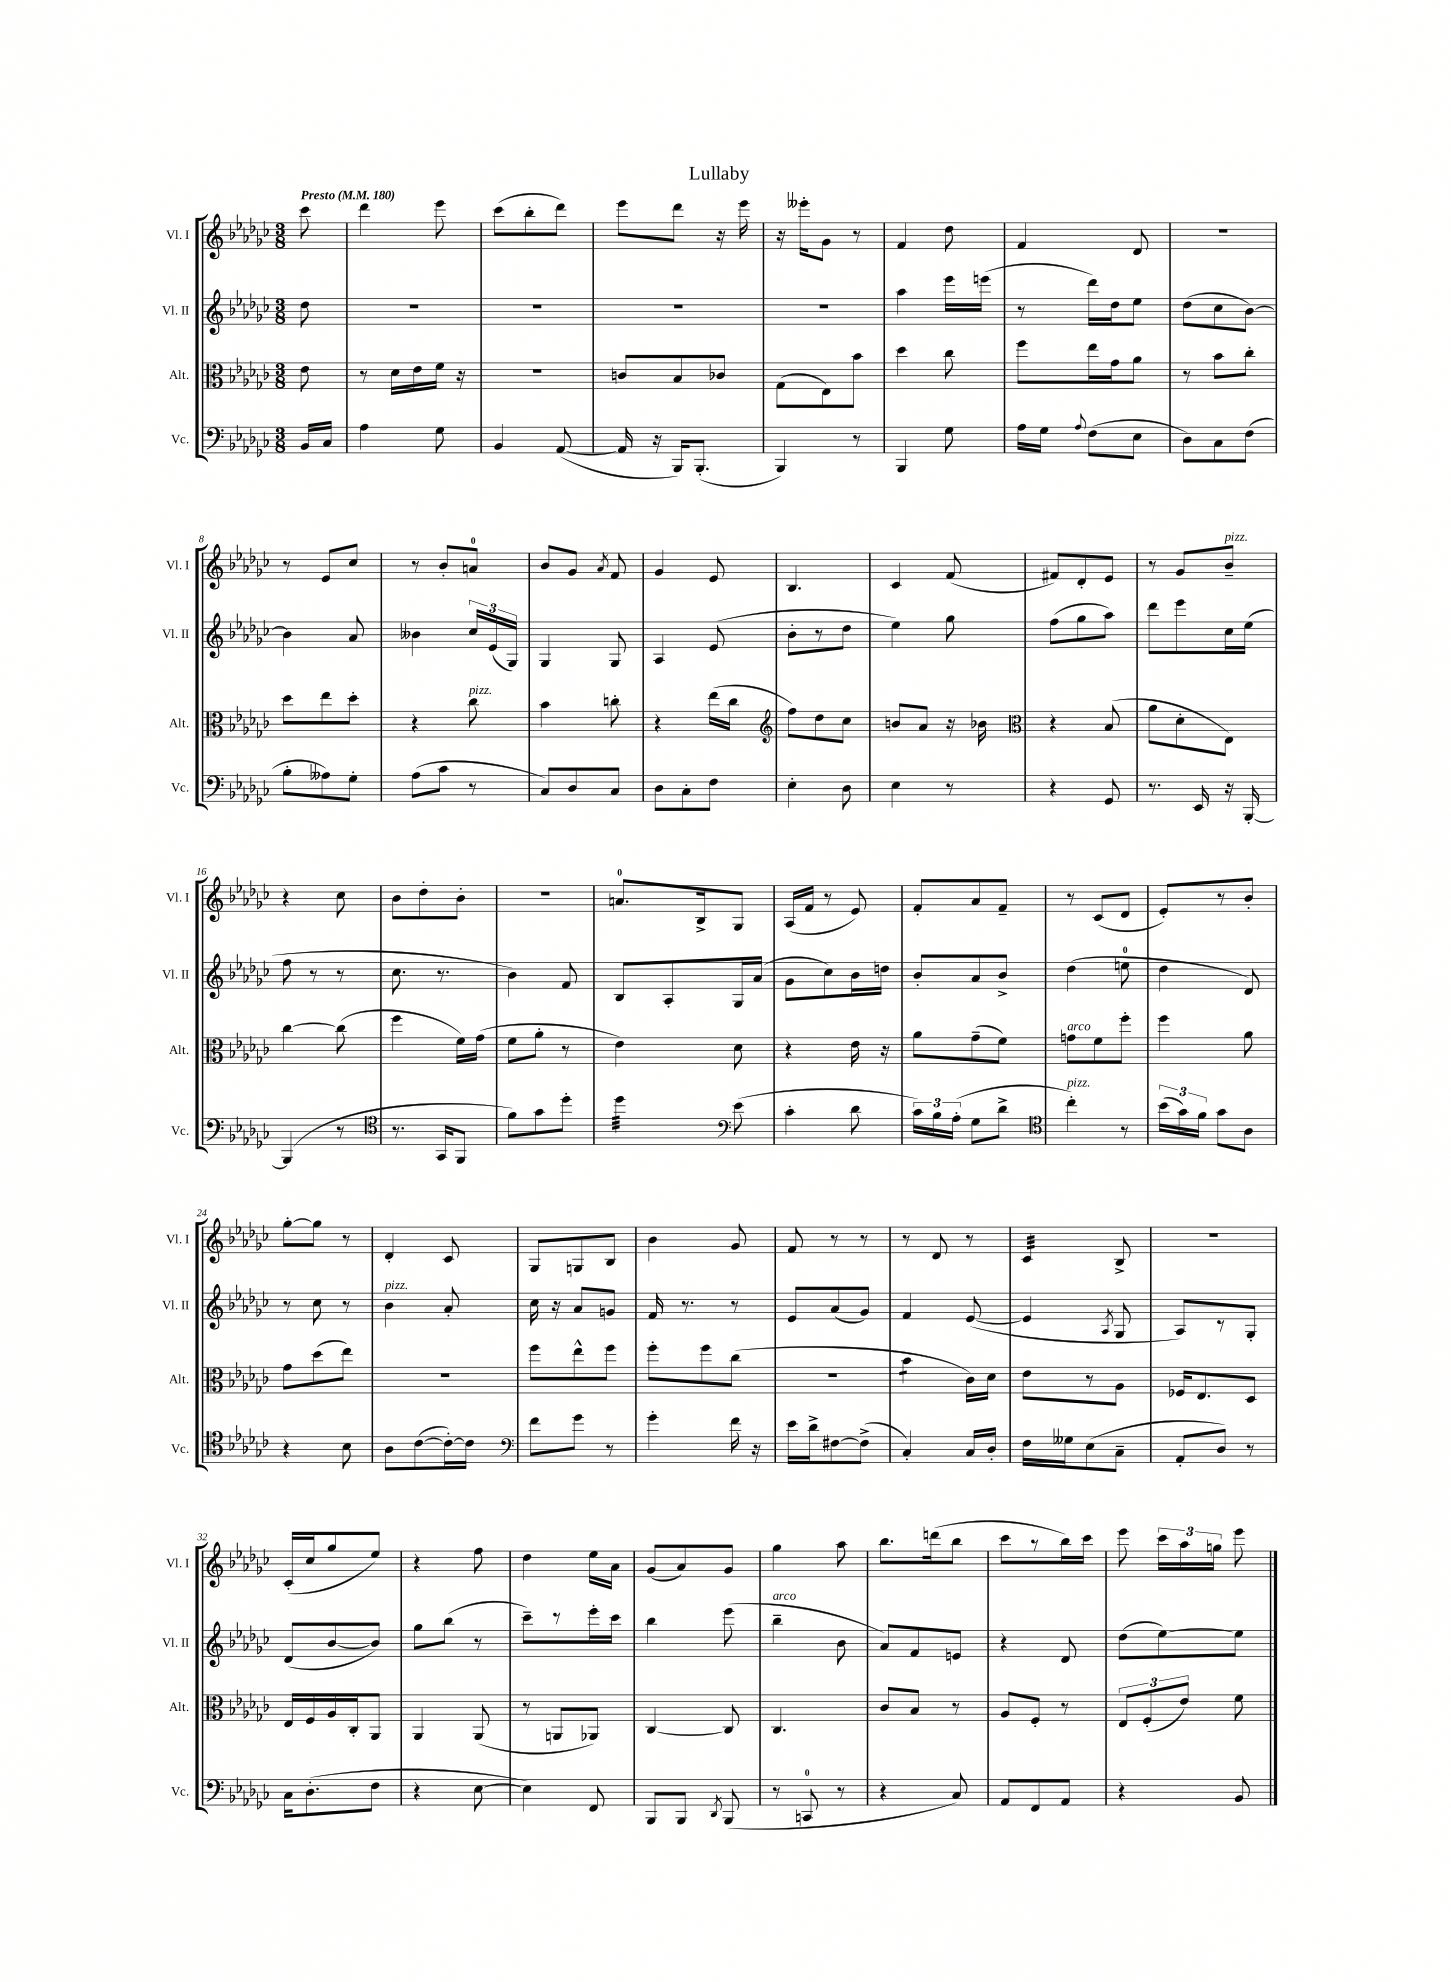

**kern	**kern	**kern	**kern
*part4	*part3	*part2	*part1
*staff4	*staff3	*staff2	*staff1
*I"Vc.	*I"Alt.	*I"Vl. II	*I"Vl. I
*I'Vc.	*I'Alt.	*I'Vl. II	*I'Vl. I
*clefF4	*clefC3	*clefG2	*clefG2
*k[b-e-a-d-g-c-]	*k[b-e-a-d-g-c-]	*k[b-e-a-d-g-c-]	*k[b-e-a-d-g-c-]
*M3/8	*M3/8	*M3/8	*M3/8
*MM180	*MM180	*MM180	*MM180
=	=	=	=
!	!	!	!LO:TX:a:B:t=Presto
16BB-/LL	8e-\	8dd-\	8ccc-\
16C-/JJ	.	.	.
=1	=1	=1	=1
4A-\	8r	4.r	4ddd-\
.	16d-\LL	.	.
.	16e-\	.	.
8G-\	16f\JJ	.	8eee-\
.	16r	.	.
=2	=2	=2	=2
4BB-/	4.r	4.r	(8ccc-\L
.	.	.	8bb-'\
([8AA-/	.	.	8ddd-\J)
=3	=3	=3	=3
16AA-/]	8cn/L	4.r	8eee-\L
16r	.	.	.
16BBB-/KL)	8B-/	.	8ddd-\J
(8.BBB-'/J	.	.	.
.	8c-X/J	.	16r
.	.	.	16eee-\
=4	=4	=4	=4
4BBB-/)	(8G-\L	4.r	16r
.	.	.	16eee--X'\KL
.	8E-\)	.	8g-\J
8r	8b-\J	.	8r
=5	=5	=5	=5
4BBB-/	4dd-\	4aa-\	4f/
8G-\	8cc-\	16eee-\LL	8dd-\
.	.	(16eeen\JJ	.
=6	=6	=6	=6
16A-\LL	8ff\L	8r	4f/
16G-\JJ	.	.	.
8qqA-/	.	.	.
(8F\L	16ee-\L	16ddd-\LL)	.
.	16g-\J	16dd-\J	.
8E-\J	8a-\J	8ee-\J	8d-/
=7	=7	=7	=7
8D-\L)	8r	(8dd-\L	4.r
8C-\	8b-\L	8cc-\	.
(8F\J	8cc-'\J	[8b-\J)	.
!!LO:LB:g=z
=8	=8	=8	=8
8B-'\L	8dd-\L	4b-\]	8r
8A--X\)	8ee-\	.	8e-/L
8G-'\J	8dd-'\J	8a-/	8cc-/J
=9	=9	=9	=9
(8A-\L	4r	4b--X\	8r
8c-\J	.	.	8b-'/L
!	!LO:TX:a:i:t=pizz.	!	!
8r	8cc-\	24cc-/LL	8an/J
.	.	(24e-/	.
.	.	24G-/JJ)	.
=10	=10	=10	=10
8C-/L)	4b-\	4G-/	8b-/L
8D-/	.	.	8g-/J
.	.	.	8qa-/
8C-/J	8ccn'\	8G-/	8f/
=11	=11	=11	=11
8D-\L	4r	4A-/	4g-/
8C-'\	.	.	.
8F\J	(16ee-\LL	(8e-/	8e-/
.	16cc-\JJ	.	.
=12	=12	=12	=12
*	*clefG2	*	*
4E-'\	8ff\L)	8b-'\L	4.B-/
.	8dd-\	8r	.
8D-\	8cc-\J	8dd-\J	.
=13	=13	=13	=13
4E-\	8bn/L	4ee-\)	4c-/
.	8a-/J	.	.
8r	16r	8gg-\	(8f/
.	16b-X\	.	.
=14	=14	=14	=14
*	*clefC3	*	*
4r	4r	(8ff\L	8f#X/L)
.	.	8gg-\	8d-'/
8GG-/	(8B-/	8aa-\J)	8e-/J
=15	=15	=15	=15
8.r	8a-\L	8ddd-\L	8r
.	8d-'\	8eee-\	8g-/L
16EE-/	.	.	.
!	!	!	!LO:TX:a:i:t=pizz.
16r	8E-\J)	16cc-\L	8b-~/J
[16BBB-'/	.	(16ee-\JJ	.
!!LO:LB:g=z
=16	=16	=16	=16
(4BBB-/]	[4cc-\	8ff\	4r
.	.	8r	.
8r	(8cc-\]	8r	8cc-\
=17	=17	=17	=17
*clefC4	*	*	*
8.r	4ff\	8.cc-\	8b-\L
.	.	.	8dd-'\
16GG-/KL	.	8.r	.
8FF/J	16f\LL)	.	8b-'\J
.	(16g-\JJ	.	.
=18	=18	=18	=18
8f\L)	8f\L	4b-\)	4.r
8g-\	8a-'\J	.	.
8dd-'\J	8r	8f/	.
=19	=19	=19	=19
*tremolo	*	*	*
32dd-\LLL	4e-\)	8B-/L	8.an/L
32dd-\	.	.	.
32dd-\	.	.	.
32dd-\	.	.	.
32dd-\	.	8A-'/	.
32dd-\	.	.	.
32dd-\	.	.	16B-^/k
32dd-\JJJ	.	.	.
*Xtremolo	*	*	*
*clefF4	*	*	*
(8e-\	8d-\	16G-/L	8G-/J
.	.	(16a-/JJ	.
=20	=20	=20	=20
4c-'\	4r	8g-\L	(16A-/LL
.	.	.	16f/JJ
.	.	8cc-\)	8r
8d-\	16e-\	16b-\L	8e-/)
.	16r	16ddn\JJ	.
=21	=21	=21	=21
24c-\LL)	8a-\L	8b-'/L	8f'/L
24B-\	.	.	.
(24A-'\JJ	.	.	.
8G-\L	(8g-~\	8a-/	8a-/
8d-^\J	8f\J)	8b-^/J	8f~/J
=22	=22	=22	=22
*clefC4	*	*	*
!	!LO:TX:a:i:t=arco	!	!
!LO:TX:a:i:t=pizz.	!	!	!
4cc-'\)	8gn\L	(4dd-\	8r
.	8f\	.	(8c-/L
8r	8ff'\J	8een\	8d-/J
=23	=23	=23	=23
(24b-\LL	4ff\	4dd-\	8e-'/L)
24g-\)	.	.	.
24f\JJ	.	.	.
8g-\L	.	.	8r
8A-\J	8a-\	8d-/)	8b-'/J
!!LO:LB:g=z
=24	=24	=24	=24
4r	8g-\L	8r	[8gg-'\L
.	(8dd-\	8cc-\	8gg-\J]
8B-\	8ee-\J)	8r	8r
=25	=25	=25	=25
!	!	!LO:TX:a:i:t=pizz.	!
8A-\L	4.r	4b-\	4d-'/
([8c-\	.	.	.
16c-'\L_)	.	8a-'/	8c-/
16c-\JJ]	.	.	.
=26	=26	=26	=26
*clefF4	*	*	*
8f\L	8ff\L	16cc-\	8G-/L
.	.	16r	.
8g-\J	8ee-^^\	8a-/L	8Gn/
8r	8ff\J	8gn/J	8B-/J
=27	=27	=27	=27
4g-'\	8ff'\L	16f/	4b-\
.	.	8.r	.
.	8ff\	.	.
16f\	(8cc-\J	8r	8g-/
16r	.	.	.
=28	=28	=28	=28
16e-\LL	4.r	8e-/L	8f/
16d-^\J	.	.	.
[8F#X\	.	(8a-/	8r
(8F#^\J]	.	8g-/J)	8r
=29	=29	=29	=29
*	*tremolo	*	*
4C-'/)	8b-\L	4f/	8r
.	8b-\J	.	8d-/
*	*Xtremolo	*	*
16C-/LL	16c-\LL)	([8e-/	8r
16D-'/JJ	16d-\JJ	.	.
=30	=30	=30	=30
*	*	*	*tremolo
16F\LL	8e-\L	4e-/]	32c-/LLL
.	.	.	32c-/
16G--X\J	.	.	32c-/
.	.	.	32c-/
(8E-\	8r	.	32c-/
.	.	.	32c-/
.	.	.	32c-/
.	.	.	32c-/JJJ
*	*	*	*Xtremolo
.	.	8qA-/	.
8C-~\J	8A-\J	8G-/	8B-^/
=31	=31	=31	=31
8AA-'/L	16F-X/KL	8A-/L)	4.r
.	8.E-/	.	.
8D-/J)	.	8r	.
8r	8D-/J	8G-'/J	.
!!LO:LB:g=z
=32	=32	=32	=32
16C-\KL	16E-/LL	(8d-/L	(16c-'/LL
(8.D-'\	16F/	.	16cc-/J
.	16A-/	[8b-/	8gg-/
.	16C-'/J	.	.
8F\J	8AA-/J	8b-/J])	8ee-/J)
=33	=33	=33	=33
4r	4AA-/	8gg-\L	4r
.	.	(8bb-\J	.
[8E-\	(8AA-/	8r	8ff\
=34	=34	=34	=34
4E-\])	8r	8ccc-~\L)	4dd-\
.	8AAn/L	8r	.
8FF/	8AA-X/J)	16eee-'\L	16ee-\LL
.	.	16ccc-\JJ	16a-\JJ
=35	=35	=35	=35
8BBB-/L	[4C-/	4bb-\	(8g-/L
8BBB-/J	.	.	8a-/)
8qDD-/	.	.	.
(8BBB-/	8C-/]	(8eee-\	8g-/J
=36	=36	=36	=36
!	!	!LO:TX:a:i:t=arco	!
8r	4.C-/	4bb-~\	4gg-\
8CCn/	.	.	.
8r	.	8b-\	8aa-\
=37	=37	=37	=37
4r	8c-/L	8a-/L)	8.bb-\L
.	8B-/J	8f/	.
.	.	.	(16dddn\k
8C-/)	8r	8en/J	8bb-\J
=38	=38	=38	=38
8AA-/L	8A-/L	4r	8ccc-\L
8FF/	8F'/J	.	8r
8AA-/J	8r	8d-/	16bb-\L)
.	.	.	16ccc-\JJ
=39	=39	=39	=39
4r	12E-/L	(8dd-\L	8eee-\
.	(12F'/	.	.
.	.	[8ee-\)	24ccc-\LL
.	12e-/J)	.	24aa-\
.	.	.	24ggn\JJ
8BB-/	8f\	8ee-\J]	8eee-\
==	==	==	==
*-	*-	*-	*-
